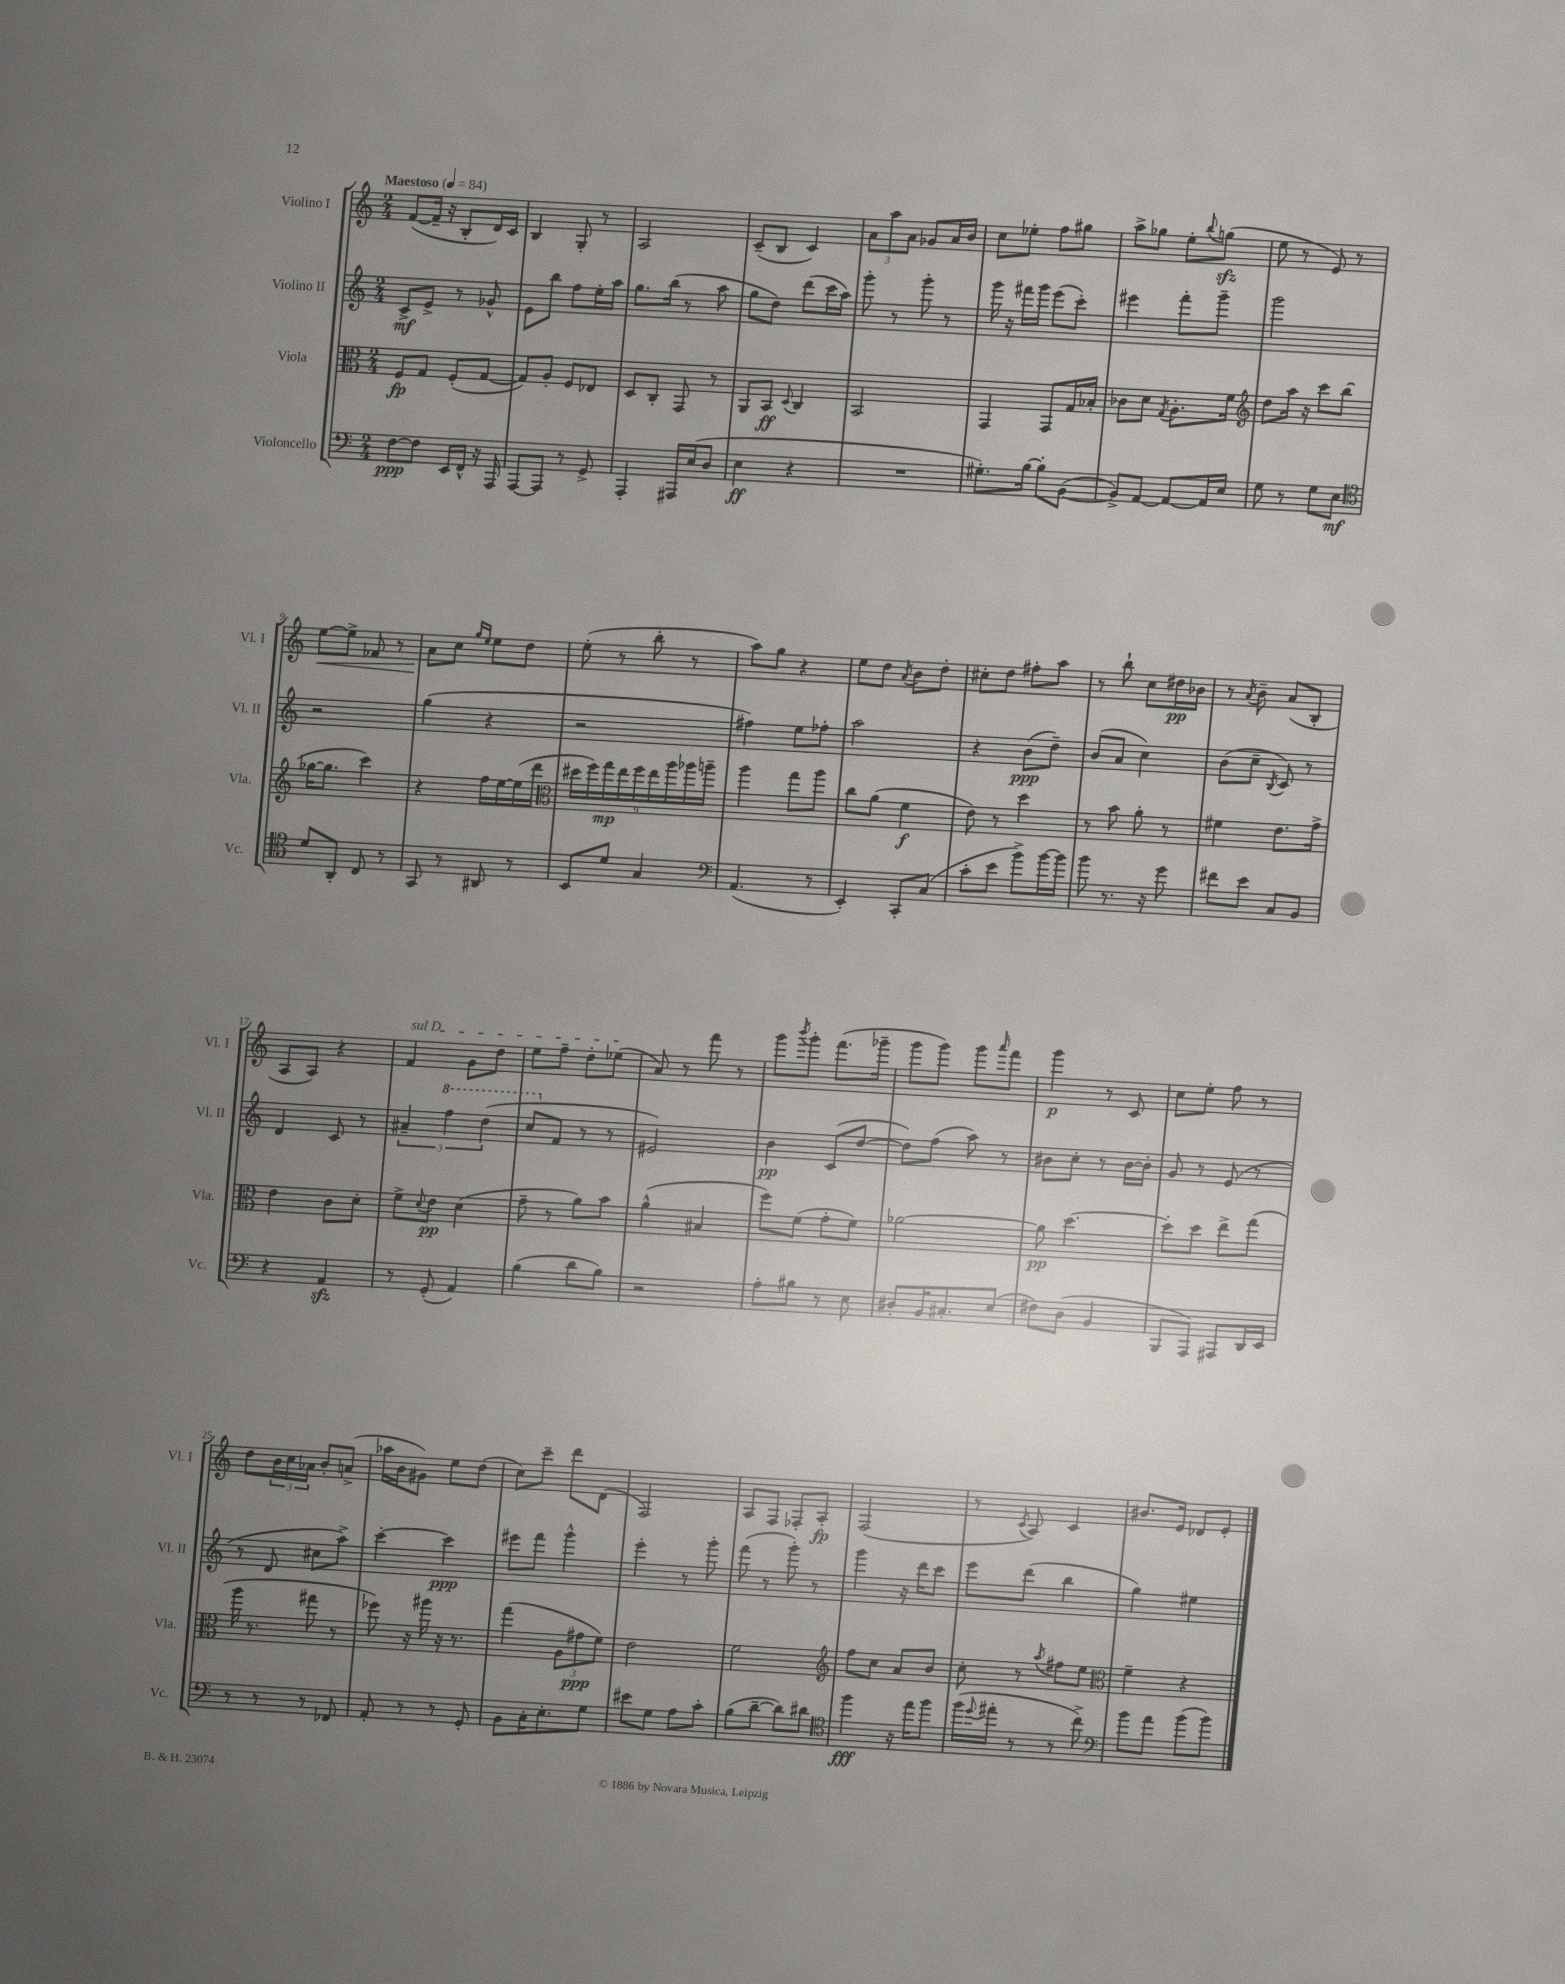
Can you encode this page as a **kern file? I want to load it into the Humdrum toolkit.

**kern	**dynam	**kern	**dynam	**kern	**dynam	**kern	**dynam
*part4	*part4	*part3	*part3	*part2	*part2	*part1	*part1
*staff4	*staff4	*staff3	*staff3	*staff2	*staff2	*staff1	*staff1
*I"Violoncello	*	*I"Viola	*	*I"Violino II	*	*I"Violino I	*
*I'Vc.	*	*I'Vla.	*	*I'Vl. II	*	*I'Vl. I	*
*clefF4	*	*clefC3	*	*clefG2	*	*clefG2	*
*k[]	*	*k[]	*	*k[]	*	*k[]	*
*M2/4	*	*M2/4	*	*M2/4	*	*M2/4	*
*MM84	*	*MM84	*	*MM84	*	*MM84	*
=1	=1	=1	=1	=1	=1	=1	=1
!	!	!	!	!	!	!LO:TX:a:B:t=Maestoso	!
[8F\L	ppp	8F/L	fp	8c^/L	mf	([8f/L	.
8F\J]	.	8G/J	.	8e^/J	.	16f~/Jk]	.
.	.	.	.	.	.	16r	.
16EE/LL	.	(8F'/L	.	8r	.	8B'/L	.
16FF^^/JJ	.	.	.	.	.	.	.
16r	.	[8G/J	.	8g-X^^/	.	16d/L)	.
16AAA/	.	.	.	.	.	16c/JJ	.
=2	=2	=2	=2	=2	=2	=2	=2
[8AAA/L	.	8G/L])	.	8e\L	.	4B/	.
8AAA/J]	.	8A'/J	.	8bb\J	.	.	.
8r	.	8F/L	.	8ff\L	.	8G'/	.
8GG^/	.	8E-X/J	.	16ee'\L	.	8r	.
.	.	.	.	16aa\JJ	.	.	.
=3	=3	=3	=3	=3	=3	=3	=3
4AAA'/	.	8D/L	.	8.gg\L	.	2A/	.
.	.	8C'/J	.	.	.	.	.
.	.	.	.	(16bb\Jk	.	.	.
16AAA#X/LL	.	8GG/	.	8r	.	.	.
(16E/J	.	.	.	.	.	.	.
8D/J	.	8r	.	8aa\	.	.	.
=4	=4	=4	=4	=4	=4	=4	=4
4E\	ff	8AA/L	.	8gg\L	.	(8c~/L	.
.	.	8BB/J	ff	8dd\J)	.	8B/J	.
.	.	8qqD/	.	.	.	.	.
4r	.	4C/	.	(8ddd\L	.	4c/)	.
.	.	.	.	16ccc\L	.	.	.
.	.	.	.	16aa\JJ)	.	.	.
=5	=5	=5	=5	=5	=5	=5	=5
2r	.	2BB/	.	8ggg'\	.	12a\L	.
.	.	.	.	.	.	12aa\	.
.	.	.	.	8r	.	.	.
.	.	.	.	.	.	12a\J	.
.	.	.	.	8ggg'\	.	8g-X/L	.
.	.	.	.	8r	.	16a/L	.
.	.	.	.	.	.	16b/JJ	.
=6	=6	=6	=6	=6	=6	=6	=6
8.G#X'\L)	.	4GG/	.	16ggg\	.	8cc\L	.
.	.	.	.	16r	.	.	.
.	.	.	.	16fff#X\LL	.	8ee-X'\J	.
[16B\Jk	.	.	.	16ggg\JJ	.	.	.
8B'\L]	.	8GG/L	.	(8eee\L	.	8ff\L	.
([8BB\J	.	16G/L	.	8ccc'\J)	.	8gg#X\J	.
.	.	16B-X'/JJ	.	.	.	.	.
=7	=7	=7	=7	=7	=7	=7	=7
8BB^/L])	.	8c-X\L	.	4eee#X\	.	8aa^\L	.
[8AA/J	.	8d\J	.	.	.	8gg-X\J	.
.	.	8qG/	.	.	.	.	.
8AA/L_	.	8.A'\L	.	8fff'\L	.	8ee'\L	.
.	.	.	.	.	.	8qqbb/	.
16AA/L]	.	.	.	8ggg~\J	.	(8ggnzz\J	.
16E/JJ	.	16f\Jk	.	.	.	.	.
=8	=8	=8	=8	=8	=8	=8	=8
*	*	*clefG2	*	*	*	*	*
8G\	.	8dd\L	.	2ggg\	.	8ee\	.
8r	.	16aa\Jk	.	.	.	8r	.
.	.	16r	.	.	.	.	.
8G\L	.	8ccc\L	.	.	.	8e/)	.
8E\J	mf	(8bb\J	.	.	.	8r	.
!!LO:LB:g=z
=9	=9	=9	=9	=9	=9	=9	=9
*clefC4	*	*	*	*	*	*	*
!	!	!	!	!	!	!	!LO:HP:b
8d/L	.	[16gg-X\KL	.	2r	.	[8ee\L	<
.	.	8.gg-\J]	.	.	.	.	.
8AA'/J	.	.	.	.	.	8ee^\J]	.
8C/	.	4ccc\)	.	.	.	8f-X/	.
8r	.	.	.	.	.	8r	.
=10	=10	=10	=10	=10	=10	=10	=10
8GG/	.	4r	.	(4gg\	.	8a\L	.
8r	.	.	.	.	.	8cc\J	[
.	.	.	.	.	.	16qqgg/LL	.
.	.	.	.	.	.	16qqee/JJ	.
8AA#X/	.	16ff\LL	.	4r	.	8ee\L	.
.	.	[16ee\	.	.	.	.	.
8r	.	(16ee\]	.	.	.	8dd\J	.
.	.	16ddd\JJ	.	.	.	.	.
=11	=11	=11	=11	=11	=11	=11	=11
*	*	*clefC3	*	*	*	*	*
8BB/L	.	18dd#X\LL	.	2r	.	(8ee'\	.
.	.	18ff\)	.	.	.	.	.
.	.	18gg\	mp	.	.	.	.
8d/J	.	.	.	.	.	8r	.
.	.	18ee\	.	.	.	.	.
.	.	18ff\	.	.	.	.	.
4G/	.	.	.	.	.	8bb'\	.
.	.	18ee\	.	.	.	.	.
.	.	18aa\	.	.	.	.	.
.	.	.	.	.	.	8r	.
.	.	18aa-X\	.	.	.	.	.
.	.	18aan~\JJ	.	.	.	.	.
=12	=12	=12	=12	=12	=12	=12	=12
*clefF4	*	*	*	*	*	*	*
(4.AA/	.	4aa\	.	4ff#X\)	.	8aa\L)	.
.	.	.	.	.	.	8gg\J	.
.	.	8gg\L	.	8ee\L	.	4r	.
8r	.	8aa\J	.	8ff-X'\J	.	.	.
=13	=13	=13	=13	=13	=13	=13	=13
4EE'/)	.	8cc\L	.	2aa\	.	8ee\L	.
.	.	(8a\J	.	.	.	8dd\J	.
.	.	.	.	.	.	8qa/	.
8CC'/L	.	4f\	f	.	.	8b\L	.
(8C/J	.	.	.	.	.	8dd'\J	.
=14	=14	=14	=14	=14	=14	=14	=14
8c'\L	.	8e\)	.	4r	.	8cc#X'\L	.
8e\J	.	8r	.	.	.	8dd\J	.
8b^\L)	.	4dd\	.	(8b\L	ppp	8ff#X'\L	.
[16b\L	.	.	.	8dd~\J)	.	8aa\J	.
16b\JJ]	.	.	.	.	.	.	.
=15	=15	=15	=15	=15	=15	=15	=15
8b\	.	8r	.	(8b/L	.	8r	.
8.r	.	8b\	.	8a/J	.	8bb`\	.
.	.	8a'\	.	4cc\)	.	8cc\L	.
16r	.	.	.	.	.	.	.
8g\	.	8r	.	.	.	16dd#X\L	pp
.	.	.	.	.	.	16b-X\JJ	.
=16	=16	=16	=16	=16	=16	=16	=16
8f#X\L	.	4f#X\	.	(8b\L	.	8r	.
.	.	.	.	.	.	8qa/	.
8e\J	.	.	.	8cc~\J	.	8b~\	.
.	.	.	.	8qB/	.	.	.
8C/L	.	8.e\L	.	8c/)	.	(8a/L	.
8BB/J	.	.	.	8r	.	8B'/J	.
.	.	16g^\Jk	.	.	.	.	.
!!LO:LB:g=z
=17	=17	=17	=17	=17	=17	=17	=17
4r	.	4e\	.	4d/	.	8A/L	.
.	.	.	.	.	.	8A/J)	.
4AAzz/	.	8c\L	.	8c/	.	4r	.
.	.	8d'\J	.	8r	.	.	.
=18	=18	=18	=18	=18	=18	=18	=18
!	!	!	!	!	!	!LO:TX:a:i:t=sul D	!
8r	.	8f^\L	.	6a#X~/	.	4f/	.
.	.	8qqd/	.	.	.	.	.
(8GG'/	.	8e\J	pp	.	.	.	.
*	*	*	*	*8va	*	*	*
.	.	.	.	6fff\	.	.	.
4AA/)	.	(4d\	.	.	.	8g\L	.
.	.	.	.	(6ddd\	.	.	.
.	.	.	.	.	.	8dd\J	.
=19	=19	=19	=19	=19	=19	=19	=19
(4B\	.	8g~\	.	8ccc/L	.	8ee\L	.
*	*	*	*	*X8va	*	*	*
.	.	8r	.	8f/J	.	8ff~\J	.
8d\L	.	8a\L)	.	8r	.	8dd'\L	.
8B\J)	.	8b\J	.	8r	.	(8ee-X\J	.
=20	=20	=20	=20	=20	=20	=20	=20
2r	.	(4a^^\	.	2e#X/)	.	8a/)	.
.	.	.	.	.	.	8r	.
.	.	4B#X/	.	.	.	8fff\	.
.	.	.	.	.	.	8r	.
=21	=21	=21	=21	=21	=21	=21	=21
8A'\L	.	8ff\L)	.	4b\	pp	8ggg\L	.
.	.	.	.	.	.	8qbbb/	.
8B#X\J	.	(8f\J	.	.	.	8ggg'\J	.
8r	.	8g'\L	.	(8c/L	.	(8.fff\L	.
8E\	.	8f\J)	.	[8dd/J	.	.	.
.	.	.	.	.	.	16ggg-X~\Jk	.
=22	=22	=22	=22	=22	=22	=22	=22
8D#X'/L	.	[2a-X\	.	8dd\L])	.	8ggg\L	.
16BB/K	.	.	.	(8ff\J	.	8ggg\J)	.
8.C#X'/	.	.	.	.	.	.	.
.	.	.	.	8aa\)	.	8ggg\L	.
.	.	.	.	.	.	16qqaaa/	.
(8E/J	.	.	.	8r	.	8fff\J	.
=23	=23	=23	=23	=23	=23	=23	=23
8F#X\L)	.	8a-\]	pp	8b#X\L	.	4ggg\	p
(8D\J	.	[4.dd\	.	8cc'\J	.	.	.
4BB/	.	.	.	8r	.	8r	.
.	.	.	.	[16b#\LL	.	8c/	.
.	.	.	.	16b#'\JJ]	.	.	.
=24	=24	=24	=24	=24	=24	=24	=24
8BBB/L	.	8dd'\L]	.	8g/	.	8cc\L	.
8AAA/J)	.	8dd\J	.	8r	.	8ee'\J	.
8AAA#X/L	.	8ee^\L	.	(8e/	.	8ff\	.
16DD/L	.	(8gg\J	.	8r	.	8r	.
16EE/JJ	.	.	.	.	.	.	.
!!LO:LB:g=z
=25	=25	=25	=25	=25	=25	=25	=25
8r	.	16aa\	.	8r	.	8dd\L	.
.	.	8.r	.	.	.	.	.
8r	.	.	.	8d/	.	24b\L	.
.	.	.	.	.	.	24cc\	.
.	.	.	.	.	.	24a-X\JJ	.
8r	.	8gg#X\	.	8cc#X\L	.	8b'/L	.
8FF-X/	.	8r	.	8aa^\J)	.	(8an^/J	.
=26	=26	=26	=26	=26	=26	=26	=26
8AA'/	.	8ff-X\)	.	[4ccc'\	.	16aa-X\LL	.
.	.	.	.	.	.	16b\J	.
8r	.	16r	.	.	.	8g#X\J)	.
.	.	16aa#X\	.	.	.	.	.
8r	.	16r	.	4ccc\]	ppp	8ee\L	.
.	.	8.r	.	.	.	.	.
8GG'/	.	.	.	.	.	(8dd\J	.
=27	=27	=27	=27	=27	=27	=27	=27
8BB\L	.	(4gg\	.	8eee#X\L	.	8cc\L)	.
16C'\K	.	.	.	8fff\J	.	8ccc~\J	.
8.E'\	.	.	.	.	.	.	.
.	.	12A\L	.	4ggg^^\	.	8ddd\L	.
.	.	12g#X\	ppp	.	.	.	.
8G\J	.	.	.	.	.	(8d\J	.
.	.	12f\J)	.	.	.	.	.
=28	=28	=28	=28	=28	=28	=28	=28
8e#X\L	.	2e\	.	4eee'\	.	2F/)	.
8G\J	.	.	.	.	.	.	.
8A\L	.	.	.	8r	.	.	.
8c'\J	.	.	.	8ggg'\	.	.	.
=29	=29	=29	=29	=29	=29	=29	=29
(8B\L	.	2f\	.	(8fff\	.	8A/L	.
[8d~\J	.	.	.	8r	.	8F/J	.
8d\L])	.	.	.	8ggg'\)	.	8F-X'/L	.
8d#X\J	.	.	.	8r	.	8A'/J	fp
=30	=30	=30	=30	=30	=30	=30	=30
*clefC4	*	*clefG2	*	*	*	*	*
4ff\	fff	8ff\L	.	4ggg\	.	(2F/	.
.	.	8cc\J	.	.	.	.	.
16r	.	8a/L	.	16r	.	.	.
16ee\KL	.	.	.	16ddd\KL	.	.	.
8ff\J	.	8b/J	.	8ccc\J	.	.	.
=31	=31	=31	=31	=31	=31	=31	=31
(16ff\LL	.	8cc'\	.	8eee\L	.	8r	.
8qqdd/	.	.	.	.	.	.	.
16ee#X'\JJ	.	.	.	.	.	.	.
.	.	.	.	.	.	8qc/	.
8r	.	8r	.	(8ddd\J	.	8A/)	.
.	.	8qaa/	.	.	.	.	.
8r	.	8ff#X\L	.	4bb\	.	4c/	.
8cc^\)	.	8ee\J	.	.	.	.	.
=32	=32	=32	=32	=32	=32	=32	=32
*clefF4	*	*clefC3	*	*	*	*	*
8b\L	.	4f~\	.	4gg\)	.	8.b#X/L	.
8a\J	.	.	.	.	.	.	.
.	.	.	.	.	.	16e/Jk	.
(8b\L	.	4r	.	4ee#X\	.	8d-X/L	.
8b\J)	.	.	.	.	.	8e'/J	.
==	==	==	==	==	==	==	==
*-	*-	*-	*-	*-	*-	*-	*-
